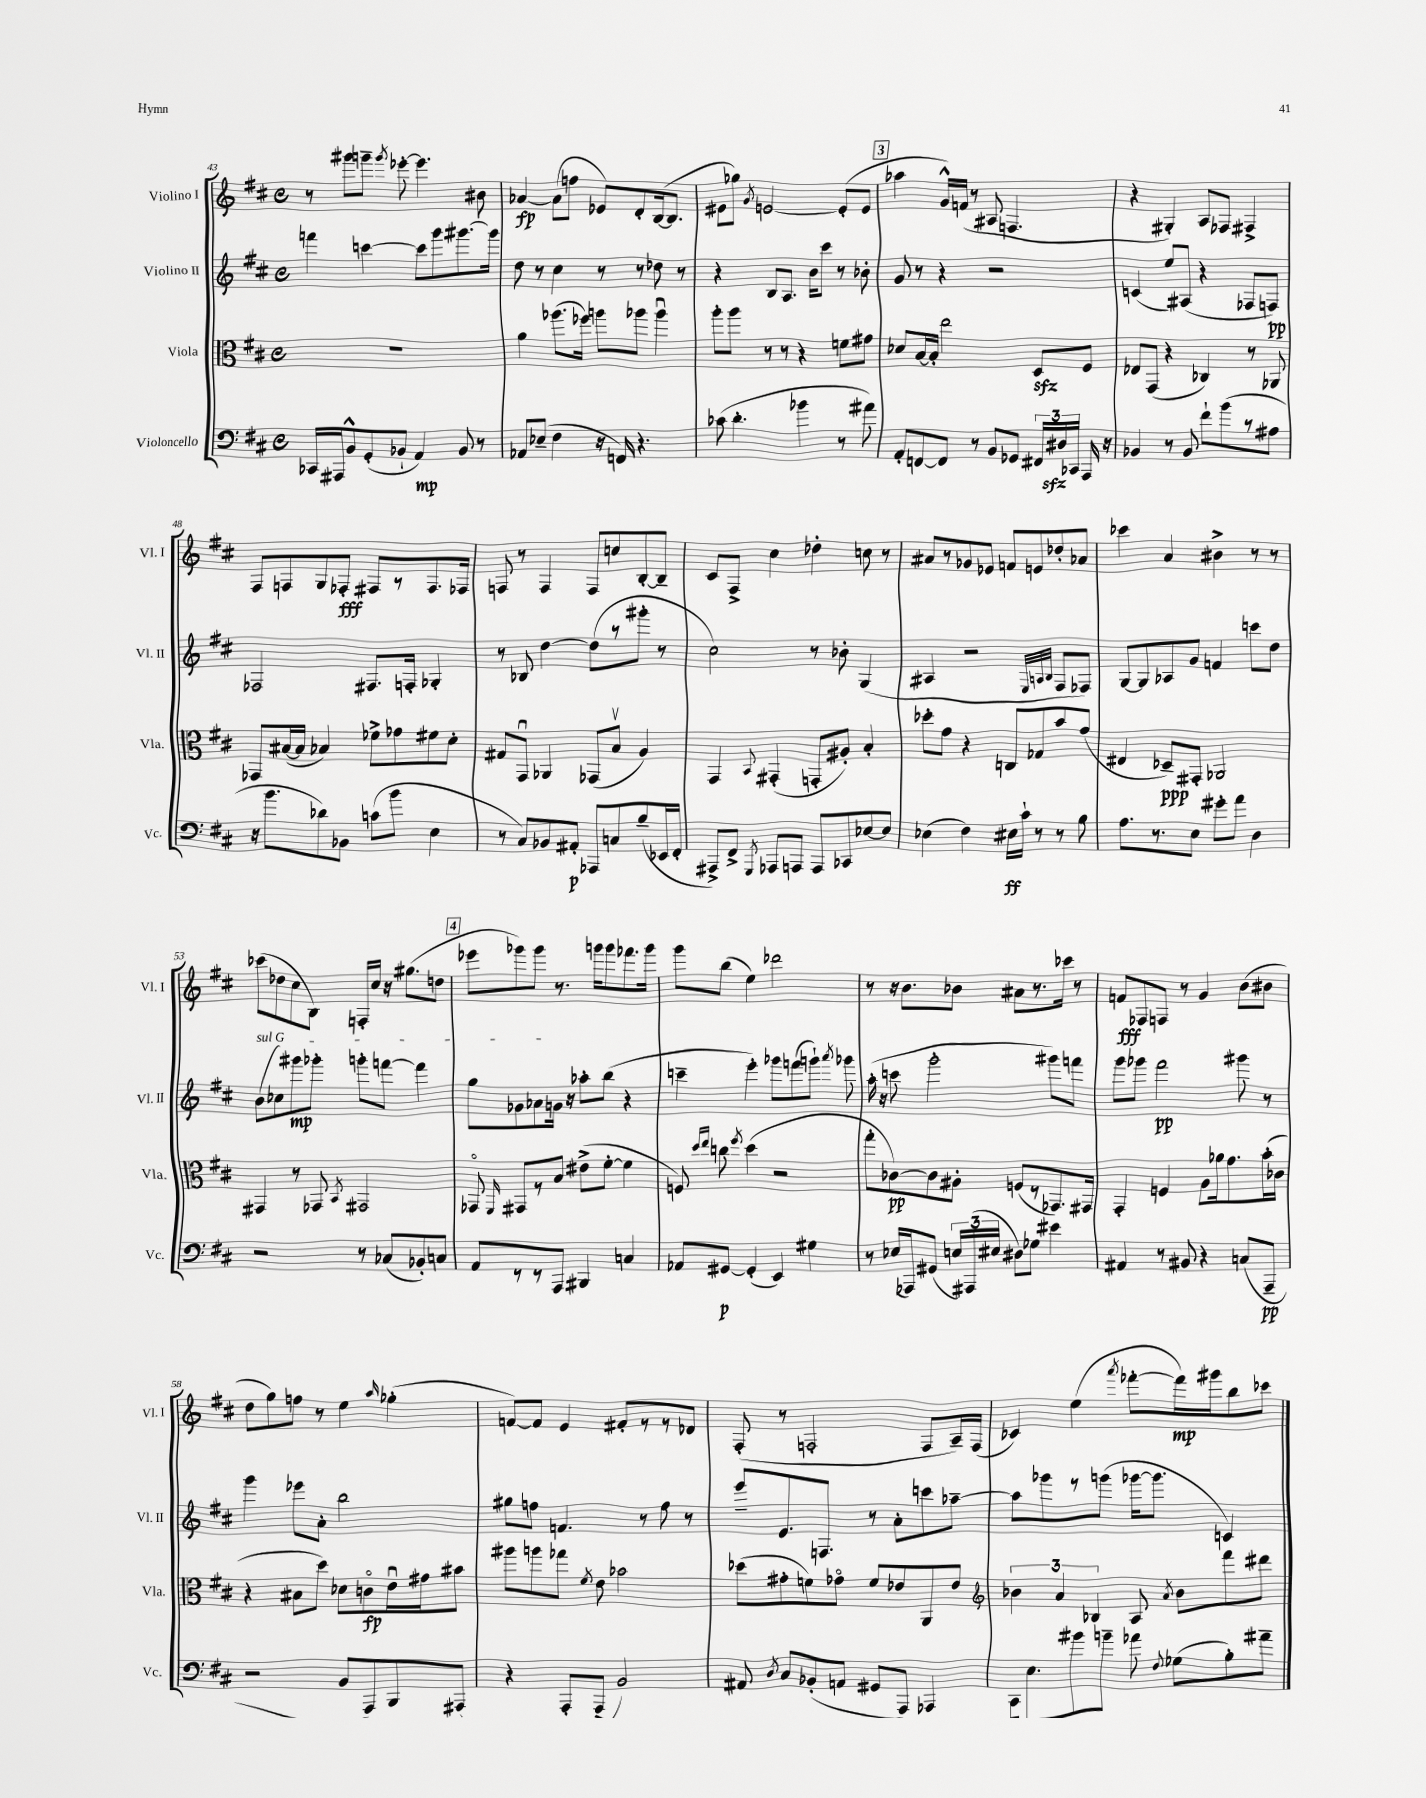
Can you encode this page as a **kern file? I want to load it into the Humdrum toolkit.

**kern	**kern	**kern	**kern
*staff4	*staff3	*staff2	*staff1
*clefF4	*clefC3	*clefG2	*clefG2
*k[f#c#]	*k[f#c#]	*k[f#c#]	*k[f#c#]
*M4/4	*M4/4	*M4/4	*M4/4
*met(c)	*met(c)	*met(c)	*met(c)
16CC-/LL	1r	4fff\	8r
16AAA#/J	.	.	.
8BB^^/	.	.	8ggg#\L
(8GG'/	.	[4ccc\	8ggg~\J
.	.	.	8qggg/
8BB-`/J	.	.	[8eee-'\
4AA/)	.	8ccc\]L	4.eee-\]
.	.	8ggg\	.
8BB-/	.	[8.ggg#\	.
8r	.	.	8b#\
.	.	16ggg#\]Jk	.
=	=	=	=
8AA-/L	4a\	8dd\	[4a-/
(8E-~/J	.	8r	.
4F#\	(8.aa-\L	4cc#\	(8a-\]L
.	.	.	8ff\J
.	16ff-\Jk)	.	.
16r	8aa\L	8r	8e-/L)
16FF/)	.	.	.
4.r	8aa-\J	8r	8d'/
.	4aa-u\	8dd-\	([16B/k
.	.	.	8.B/]J
.	.	8r	.
=	=	=	=
(8c-\	8aa'\L	4r	8e#\L
4.d'\	8aa\J	.	8gg-\J)
.	.	.	8qg/
.	8r	8B/L	[2e/
.	8r	8.A/J	.
4b-\	4r	.	.
.	.	16b\LK	.
.	.	8ccc#\J	.
8r	8f\L	8r	(8e'/]L
8a#\)	8g#\J	8b-'\	8e/J
=	=	=	=
8AA'/L	8d-/L	8g/	4aa-\
[8FF/	[16B/L	8r	.
.	16B'/]JJ	.	.
8FF/]J	2ee\	4r	16g^^/LL)
.	.	.	(16f/JJ
8r	.	.	8r
8BB/L	.	2r	8A#/
8GG-/J	.	.	4.F/
24FF#/LL	8D/L	.	.
24D#/	.	.	.
24CC-/JJ	.	.	.
16AAA/	8F#/J	.	.
16r	.	.	.
=	=	=	=
4BB-/	8E-/L	(4c/	4r
.	(8GG/J	.	.
8r	4r	8ee/L)	4G#'/)
8BB-/	.	(8A#/J	.
8f#`\L	4C-/)	4r	8A/L
(8b\	.	.	8F-/J
8r	8r	8F-/L	4F#^/
8A#\J	8AA-/	8F/J)	.
=	=	=	=
16r	8GG-/L	2F-/	8F#/L
8.b\L	.	.	.
.	([16B#/L	.	8F/
.	16B#/]JJ	.	.
8d-\)	4B-/)	.	8G/
8BB-\J	.	.	8F-'/J
(8c\L	8f-^\L	8.F#/L	8F#/L
8b\J	8g-\	.	8r
.	.	16F'/Jk	.
4E\	8f#\	4G-'/	8.F#/
.	8d'\J	.	.
.	.	.	16F-/Jk
=	=	=	=
8r	8G#/L	8r	8F/
8C#/L)	8GGu/J	8B-/	8r
8BB-/	4AA-/	[4dd\	4F/
8AA#'/J	.	.	.
8AAA-/L	(8GG-/L	(8dd\]L	8F/L
8C/	8Bv/J	8r	8cc/
(8B~/	4A/)	8ggg#'\J	[8B'/
16EE-/L	.	8r	8B~/]J
16FF#'/JJ	.	.	.
=	=	=	=
8AAA#^/L)	4GG/	2cc#\)	8c#/L
8FF#^/J	.	.	8F#^/J
8qGGG/	8qqBB/	.	.
8AAA-/L	(4GG#'/	.	4cc#\
8AAA/J	.	.	.
8AAA/L	8GG'/L	8r	4dd-'\
8CC-/	8A#'/J)	8b-'\	.
[8E-/	4B'/	(4G/	8cc\
8E-/]J	.	.	8r
=	=	=	=
(4E-\	8dd-'\L	4A#/	8a#/L
.	8g\J	.	8r
4F#\)	4r	2r	8g-/
.	.	.	8e-/J
16E#\LL	8C/L	.	8f/L
16c#`\JJ	.	.	.
8r	8G-/	.	8e/
.	.	32qqE/LLL	.
.	.	32qqA/	.
.	.	32qqB/JJJ	.
8r	8b/	8F#/L	8dd-'/
8B\	(8g/J	8F-/J)	8a-/J
=	=	=	=
8.A\L	4E#/	[8G/L	4ccc-\
.	.	8G/]	.
8.r	.	.	.
.	8D-~/L)	8A-/	4a/
8E\J	8GG#'/J	8g/J	.
8g#'\L	2AA-/	4f/	4b#^\
8a\J	.	.	.
4D\	.	8ccc\L	8r
.	.	8dd\J	8r
=	=	=	=
2r	4GG#/	(8b\L	(8ccc-\L
.	.	8cc-\)	8dd-\
.	8r	8ggg#\	8cc#\
.	8GG-/	8ggg-'\J	8B\J)
.	8qBB/	.	.
8r	2GG#/	8ggg'\L	16F'/LL
.	.	.	16cc#/JJ
(8C-/L	.	[8fff\J	16r
.	.	.	(8.gg#\L
8BB-'/)	.	4fff\]	.
8C/J	.	.	8dd\J
=	=	=	=
8AA/L	8GG-o/	8gg\L	8eee-\L
.	16qqFF#/	.	.
8r	8GG#/L	8g-\	8ggg-\)
8r	8r	8a-\	8ggg-\J
8AAA/J	8B/J	16g\Jk	8.r
.	.	16r	.
4BBB#/	(8e#^\L	8aa-'\L	.
.	.	.	16ggg\LK
.	[8f#'\J	(8bb\J	8ggg\
4C/	4f#\]	4r	8.fff-\
.	.	.	16ggg\Jk
=	=	=	=
8AA-/L	8F/)	4ccc~\	8ggg\L
.	16qqdd/LL	.	.
.	16qqee/JJ	.	.
[8GG#/J	8cc\	.	(8bb\J
.	8qff#/	.	.
(4GG#'/]	(4dd\	4eee'\)	4ee\)
4EE/)	2r	8ggg-\L	2ddd-\
.	.	(8fff\	.
4G#\	.	8ggg`\J)	.
.	.	8qaaa/	.
.	.	8ggg-\	.
=	=	=	=
8r	8gg'\L	(16aa'\	8r
.	.	16r	.
(16E-/LL	[8c-\)	8ccc\	16r
16AAA-/J)	.	.	8.b\L
(8GG#/J	8c-\]	2ggg'\	.
24E/LL)	8A#'\J	.	8b-\J
(24AAA#/	.	.	.
24E#/JJ	.	.	.
8D#\L)	(8F/L	.	8a#\L
8G-\J	8r	.	8.r
4e#\	8.GG-/)	8ggg#\L)	.
.	.	.	16ccc-\Jk
.	.	8fff\J	8r
.	16GG#/Jk	.	.
=	=	=	=
4AA#/	4GG'/	8ggg\L	8f/L
.	.	8ggg-\J	8F-/
8r	4F/	2fff#\	8F/J
8BB#/	.	.	8r
4r	8A\L	.	4g/
.	16a-\k	.	.
.	8.g\	.	.
(8C/L	.	8ggg#\	(8b\L
8AAA~/J	(16b'\L	8r	8b#\J
.	16c-\JJ	.	.
=	=	=	=
2r	4r	4ggg\	8dd\L
.	.	.	8gg\)
.	8B#\L	8eee-\L	8ff\J
.	8dd\J)	8a'\J	8r
8BB/L	8d-\L	2bb\	4ee\
8AAA/)	8co\	.	.
.	.	.	16qqaa/
8BBB/	16eu\L	.	(4gg-'\
.	16g#\J	.	.
(8AAA#/J	8b#\J	.	.
=	=	=	=
4r	8aa#\L	8gg#\L	[8f/L)
.	8aa\	8ff\J	8f/]J
8AAA'/L	8gg-\J	4.f/	4e/
.	8qf#/	.	.
8AAA^/J	8e\	.	.
2BB/)	2b-\	.	8f#'/L
.	.	8r	8r
.	.	8ff\	8r
.	.	8r	8d-/J
=	=	=	=
8AA#/	(8dd-\L	8eee~/L	(8F#'/
8qD/	.	.	.
8C#/L	8g#'\	8.e/	8r
(8BB-'/	8f\)	.	2F'/
.	.	8.F/J	.
8AA/J	8g-o\J	.	.
8GG#/L	8f/L	8r	.
8AAA/J)	8e-/	8a'\L	.
4AAA-/	8AA/	8ccc\	8F/L
.	8e-/J	[8aa-~\J	16A~/L)
.	.	.	(16F/JJ
=	=	=	=
*	*clefG2	*	*
16CC#\LK	6b-\	8aa-\]L	4c-/)
8.E\	.	.	.
.	.	8ggg-\	.
.	6a/	.	.
8b#\	.	8r	(4ee\
.	6B-/	.	.
8b~\J	.	(8ggg\J	.
.	.	.	8qaaa/
8a-\	8A/	[16ggg-\LK	[8fff-'\L
.	.	8.ggg-\]J	.
8qqF#/	8qa/	.	.
(8G-\L	8b-\L	.	16fff-\]L)
.	.	.	16ggg#\J
8B'\)	8fff#\	4c/)	8bb\
8a#~\J	8ddd#\J	.	8ccc-\J
==	==	==	==
*-	*-	*-	*-
